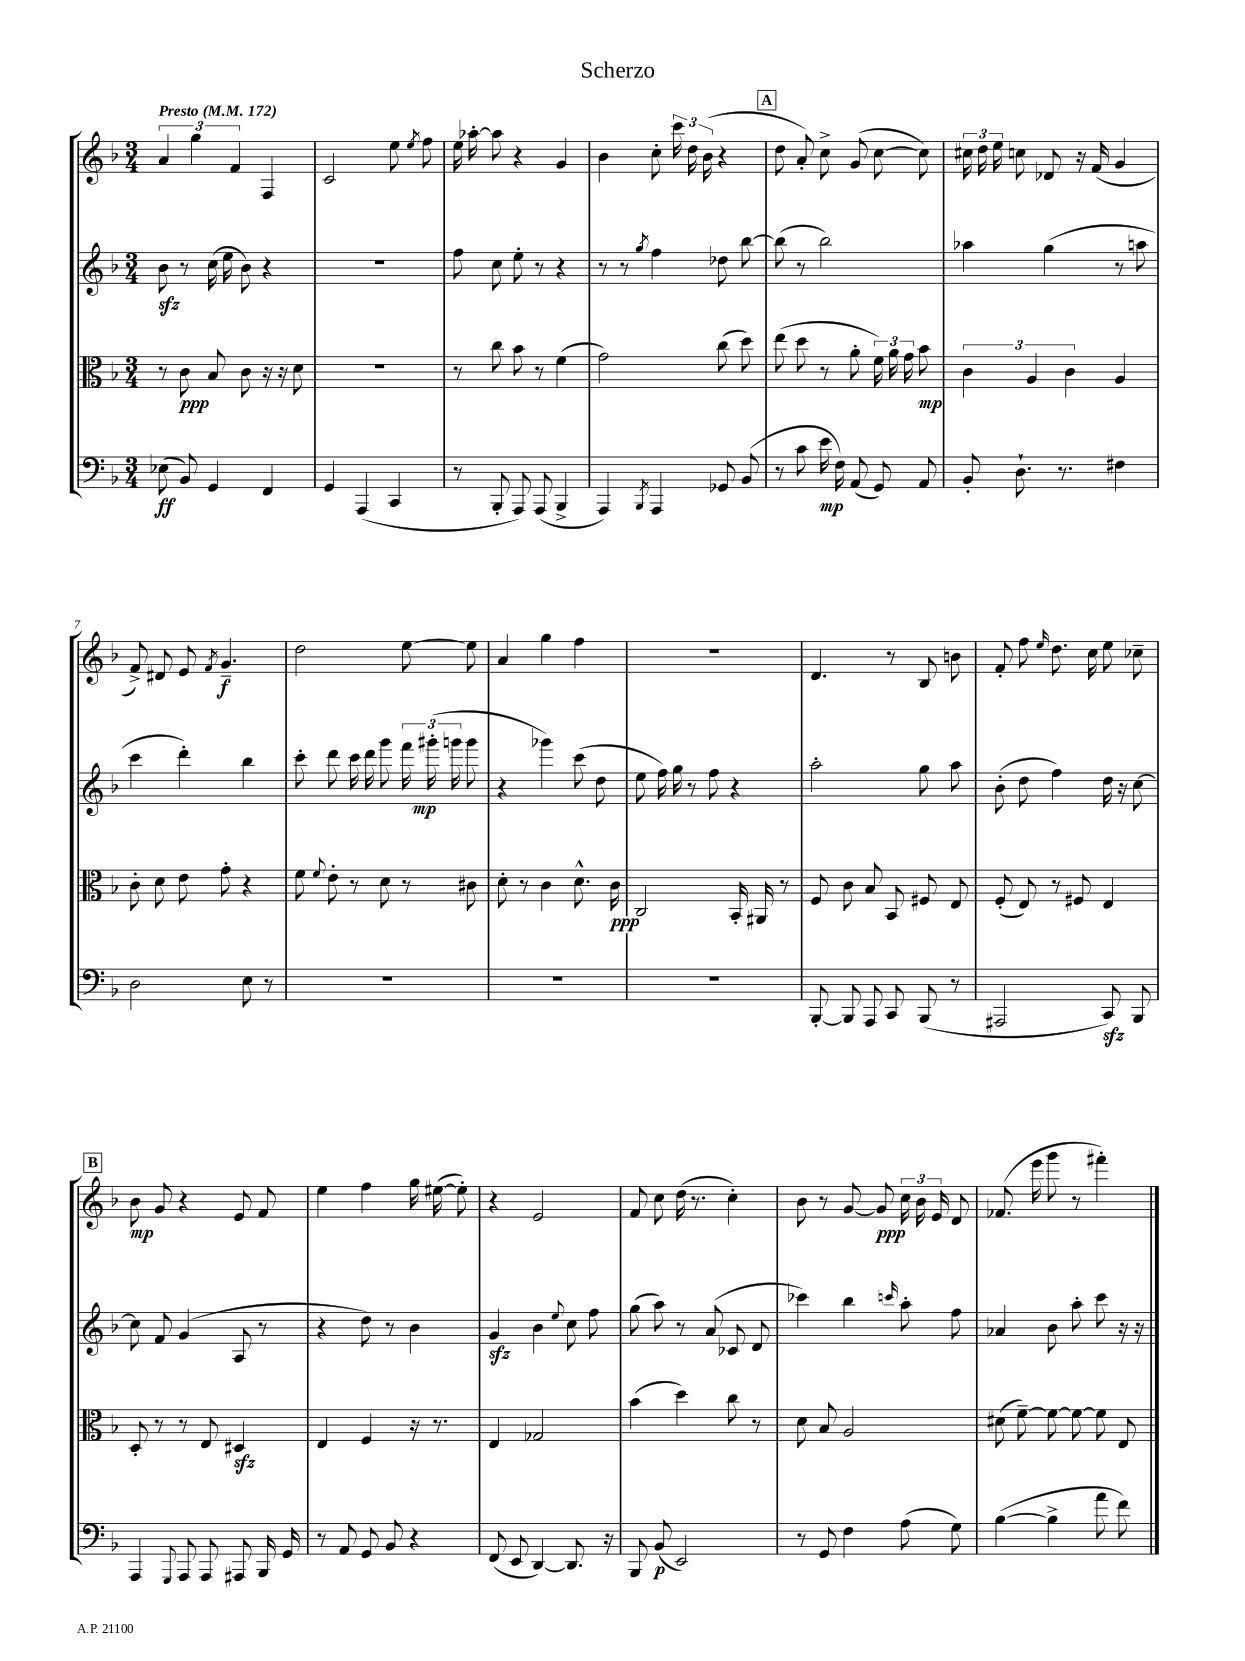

**kern	**dynam	**kern	**dynam	**kern	**dynam	**kern	**dynam
*part4	*part4	*part3	*part3	*part2	*part2	*part1	*part1
*staff4	*staff4	*staff3	*staff3	*staff2	*staff2	*staff1	*staff1
*clefF4	*	*clefC3	*	*clefG2	*	*clefG2	*
*k[b-]	*	*k[b-]	*	*k[b-]	*	*k[b-]	*
*M3/4	*	*M3/4	*	*M3/4	*	*M3/4	*
*MM172	*	*MM172	*	*MM172	*	*MM172	*
=1	=1	=1	=1	=1	=1	=1	=1
!	!	!	!	!	!	!LO:TX:a:B:t=Presto	!
(8E-X\	ff	8r	.	8b-zz\	.	6a/	.
8BB-/)	.	8c\	ppp	8r	.	.	.
.	.	.	.	.	.	6gg\	.
4GG/	.	8B-/	.	(16cc\	.	.	.
.	.	.	.	16ee\	.	.	.
.	.	.	.	.	.	6f/	.
.	.	8c\	.	8b-\)	.	.	.
4FF/	.	16r	.	4r	.	4F/	.
.	.	16r	.	.	.	.	.
.	.	8d\	.	.	.	.	.
=2	=2	=2	=2	=2	=2	=2	=2
4GG/	.	2.r	.	2.r	.	2c/	.
(4AAA/	.	.	.	.	.	.	.
4CC/	.	.	.	.	.	8ee\	.
.	.	.	.	.	.	8qee/	.
.	.	.	.	.	.	8ff\	.
=3	=3	=3	=3	=3	=3	=3	=3
8r	.	8r	.	8ff\	.	16ee\	.
.	.	.	.	.	.	[16aa-X'\	.
8BBB-'/	.	8cc\	.	8cc\	.	8aa-\]	.
8AAA/)	.	8b-\	.	8ee'\	.	4r	.
(8AAA/	.	8r	.	8r	.	.	.
4BBB-^/	.	(4f\	.	4r	.	4g/	.
=4	=4	=4	=4	=4	=4	=4	=4
4AAA/)	.	2g\)	.	8r	.	4b-\	.
.	.	.	.	8r	.	.	.
8qBBB-/	.	.	.	8qgg/	.	.	.
4AAA/	.	.	.	4ff\	.	8cc'\	.
.	.	.	.	.	.	24ccc\	.
.	.	.	.	.	.	24dd\	.
.	.	.	.	.	.	(24b-\	.
8GG-X/	.	(8cc\	.	8dd-X\	.	4r	.
(8BB-/	.	8dd\)	.	[8bb-\	.	.	.
!!LO:REH:place=s1:t=A
=5	=5	=5	=5	=5	=5	=5	=5
8r	.	(8ee\	.	(8bb-\]	.	8dd\	.
8c\	.	8dd\	.	8r	.	8a'/)	.
16e\	mp	8r	.	2bb-\)	.	8cc^\	.
16F\)	.	.	.	.	.	.	.
(8AA/	.	8a'\	.	.	.	(8g/	.
8GG/)	.	24f\)	.	.	.	[8cc\	.
.	.	24a\	.	.	.	.	.
.	.	24g\	.	.	.	.	.
8AA/	.	8b-\	mp	.	.	8cc\])	.
=6	=6	=6	=6	=6	=6	=6	=6
8BB-'/	.	6c\	.	4aa-X\	.	24cc#X\	.
.	.	.	.	.	.	24dd\	.
.	.	.	.	.	.	24ee\	.
8.D`\	.	.	.	.	.	8ccn\	.
.	.	6A/	.	.	.	.	.
.	.	.	.	(4gg\	.	8d-X/	.
8.r	.	.	.	.	.	.	.
.	.	6c\	.	.	.	.	.
.	.	.	.	.	.	16r	.
.	.	.	.	.	.	(16f/	.
4F#X\	.	4A/	.	8r	.	4g/	.
.	.	.	.	8aan\	.	.	.
!!LO:LB:g=z
=7	=7	=7	=7	=7	=7	=7	=7
2D\	.	8c'\	.	4ccc\	.	8f^/)	.
.	.	8d\	.	.	.	8d#X/	.
.	.	8e\	.	4ddd'\)	.	8e/	.
.	.	.	.	.	.	8qf/	.
.	.	8g'\	.	.	.	4.g~/	f
8E\	.	4r	.	4bb-\	.	.	.
8r	.	.	.	.	.	.	.
=8	=8	=8	=8	=8	=8	=8	=8
2.r	.	8f\	.	8ccc'\	.	2dd\	.
.	.	8qqf/	.	.	.	.	.
.	.	8e'\	.	8ddd\	.	.	.
.	.	8r	.	16ccc\	.	.	.
.	.	.	.	16ddd\	.	.	.
.	.	8d\	.	8ggg\	.	.	.
.	.	8r	.	24fff\	.	[8ee\	.
.	.	.	.	(24ggg#X'\	mp	.	.
.	.	.	.	24gggn\	.	.	.
.	.	8c#X\	.	8ggg\	.	8ee\]	.
=9	=9	=9	=9	=9	=9	=9	=9
2.r	.	8d'\	.	4r	.	4a/	.
.	.	8r	.	.	.	.	.
.	.	4c\	.	4ggg-X\)	.	4gg\	.
.	.	8.d^^\	.	(8ccc\	.	4ff\	.
.	.	.	.	8dd\	.	.	.
.	.	16c\	ppp	.	.	.	.
=10	=10	=10	=10	=10	=10	=10	=10
2.r	.	2C/	.	8ee\	.	2.r	.
.	.	.	.	16ff\)	.	.	.
.	.	.	.	16gg\	.	.	.
.	.	.	.	8r	.	.	.
.	.	.	.	8ff\	.	.	.
.	.	16BB-'/	.	4r	.	.	.
.	.	16AA#X/	.	.	.	.	.
.	.	8r	.	.	.	.	.
=11	=11	=11	=11	=11	=11	=11	=11
[8BBB-'/	.	8F/	.	2aa'\	.	4.d/	.
8BBB-/]	.	8c\	.	.	.	.	.
8AAA/	.	8B-/	.	.	.	.	.
8CC/	.	8BB-/	.	.	.	8r	.
(8BBB-/	.	8F#X/	.	8gg\	.	8B-/	.
8r	.	8E/	.	8aa\	.	8bn\	.
=12	=12	=12	=12	=12	=12	=12	=12
2AAA#X/	.	(8F'/	.	(8b-'\	.	8f'/	.
.	.	8E/)	.	8dd\	.	8ff\	.
.	.	.	.	.	.	16qqee/	.
.	.	8r	.	4ff\)	.	8.dd\	.
.	.	8F#X/	.	.	.	.	.
.	.	.	.	.	.	16cc\	.
8CCzz/)	.	4E/	.	16dd\	.	8ee\	.
.	.	.	.	16r	.	.	.
8BBB-/	.	.	.	[8cc\	.	8cc-X~\	.
!!LO:LB:g=z
!!LO:REH:place=s1:t=B
=13	=13	=13	=13	=13	=13	=13	=13
4AAA/	.	8D'/	.	8cc\]	.	8b-\	mp
.	.	8r	.	8f/	.	8g/	.
8qqGGG/	.	.	.	.	.	.	.
8AAA/	.	8r	.	(4g/	.	4r	.
8AAA/	.	8E/	.	.	.	.	.
8AAA#X/	.	4D#Xzz/	.	8A/	.	8e/	.
16BBB-/	.	.	.	8r	.	8f/	.
16GG/	.	.	.	.	.	.	.
=14	=14	=14	=14	=14	=14	=14	=14
8r	.	4E/	.	4r	.	4ee\	.
8AA/	.	.	.	.	.	.	.
8GG/	.	4F/	.	8dd\)	.	4ff\	.
8BB-/	.	.	.	8r	.	.	.
4r	.	16r	.	4b-\	.	16gg\	.
.	.	8.r	.	.	.	([16ee#X\	.
.	.	.	.	.	.	8ee#'\])	.
=15	=15	=15	=15	=15	=15	=15	=15
(8FF/	.	4E/	.	4gzz/	.	4r	.
8EE/	.	.	.	.	.	.	.
[4DD/)	.	2G-X/	.	4b-\	.	2e/	.
.	.	.	.	8qqee/	.	.	.
8.DD/]	.	.	.	8cc\	.	.	.
.	.	.	.	8ff\	.	.	.
16r	.	.	.	.	.	.	.
=16	=16	=16	=16	=16	=16	=16	=16
8BBB-/	.	(4b-\	.	(8gg\	.	8f/	.
(8BB-/	p	.	.	8aa\)	.	8cc\	.
2EE/)	.	4dd\)	.	8r	.	(16dd\	.
.	.	.	.	.	.	8.r	.
.	.	.	.	(8a/	.	.	.
.	.	8cc\	.	8c-X/	.	4cc'\)	.
.	.	8r	.	8d/	.	.	.
=17	=17	=17	=17	=17	=17	=17	=17
8r	.	8d\	.	4ccc-X\)	.	8b-\	.
8GG/	.	8B-/	.	.	.	8r	.
4F\	.	2A/	.	4bb-\	.	[8g/	.
.	.	.	.	.	.	8g/]	ppp
.	.	.	.	16qqcccn/	.	.	.
(8A\	.	.	.	8aa'\	.	24cc\	.
.	.	.	.	.	.	24b-\	.
.	.	.	.	.	.	24e/	.
8G\)	.	.	.	8ff\	.	8d/	.
=18	=18	=18	=18	=18	=18	=18	=18
([4B-\	.	(8d#X\	.	4a-X/	.	(8.f-X/	.
.	.	[8f~\)	.	.	.	.	.
.	.	.	.	.	.	16eee\	.
4B-^\]	.	8f\_	.	8b-\	.	8ggg\	.
.	.	8f\_	.	8aa'\	.	8r	.
8a\	.	8f\]	.	8ccc\	.	4fff#X'\)	.
8f\)	.	8E/	.	16r	.	.	.
.	.	.	.	16r	.	.	.
==	==	==	==	==	==	==	==
*-	*-	*-	*-	*-	*-	*-	*-
